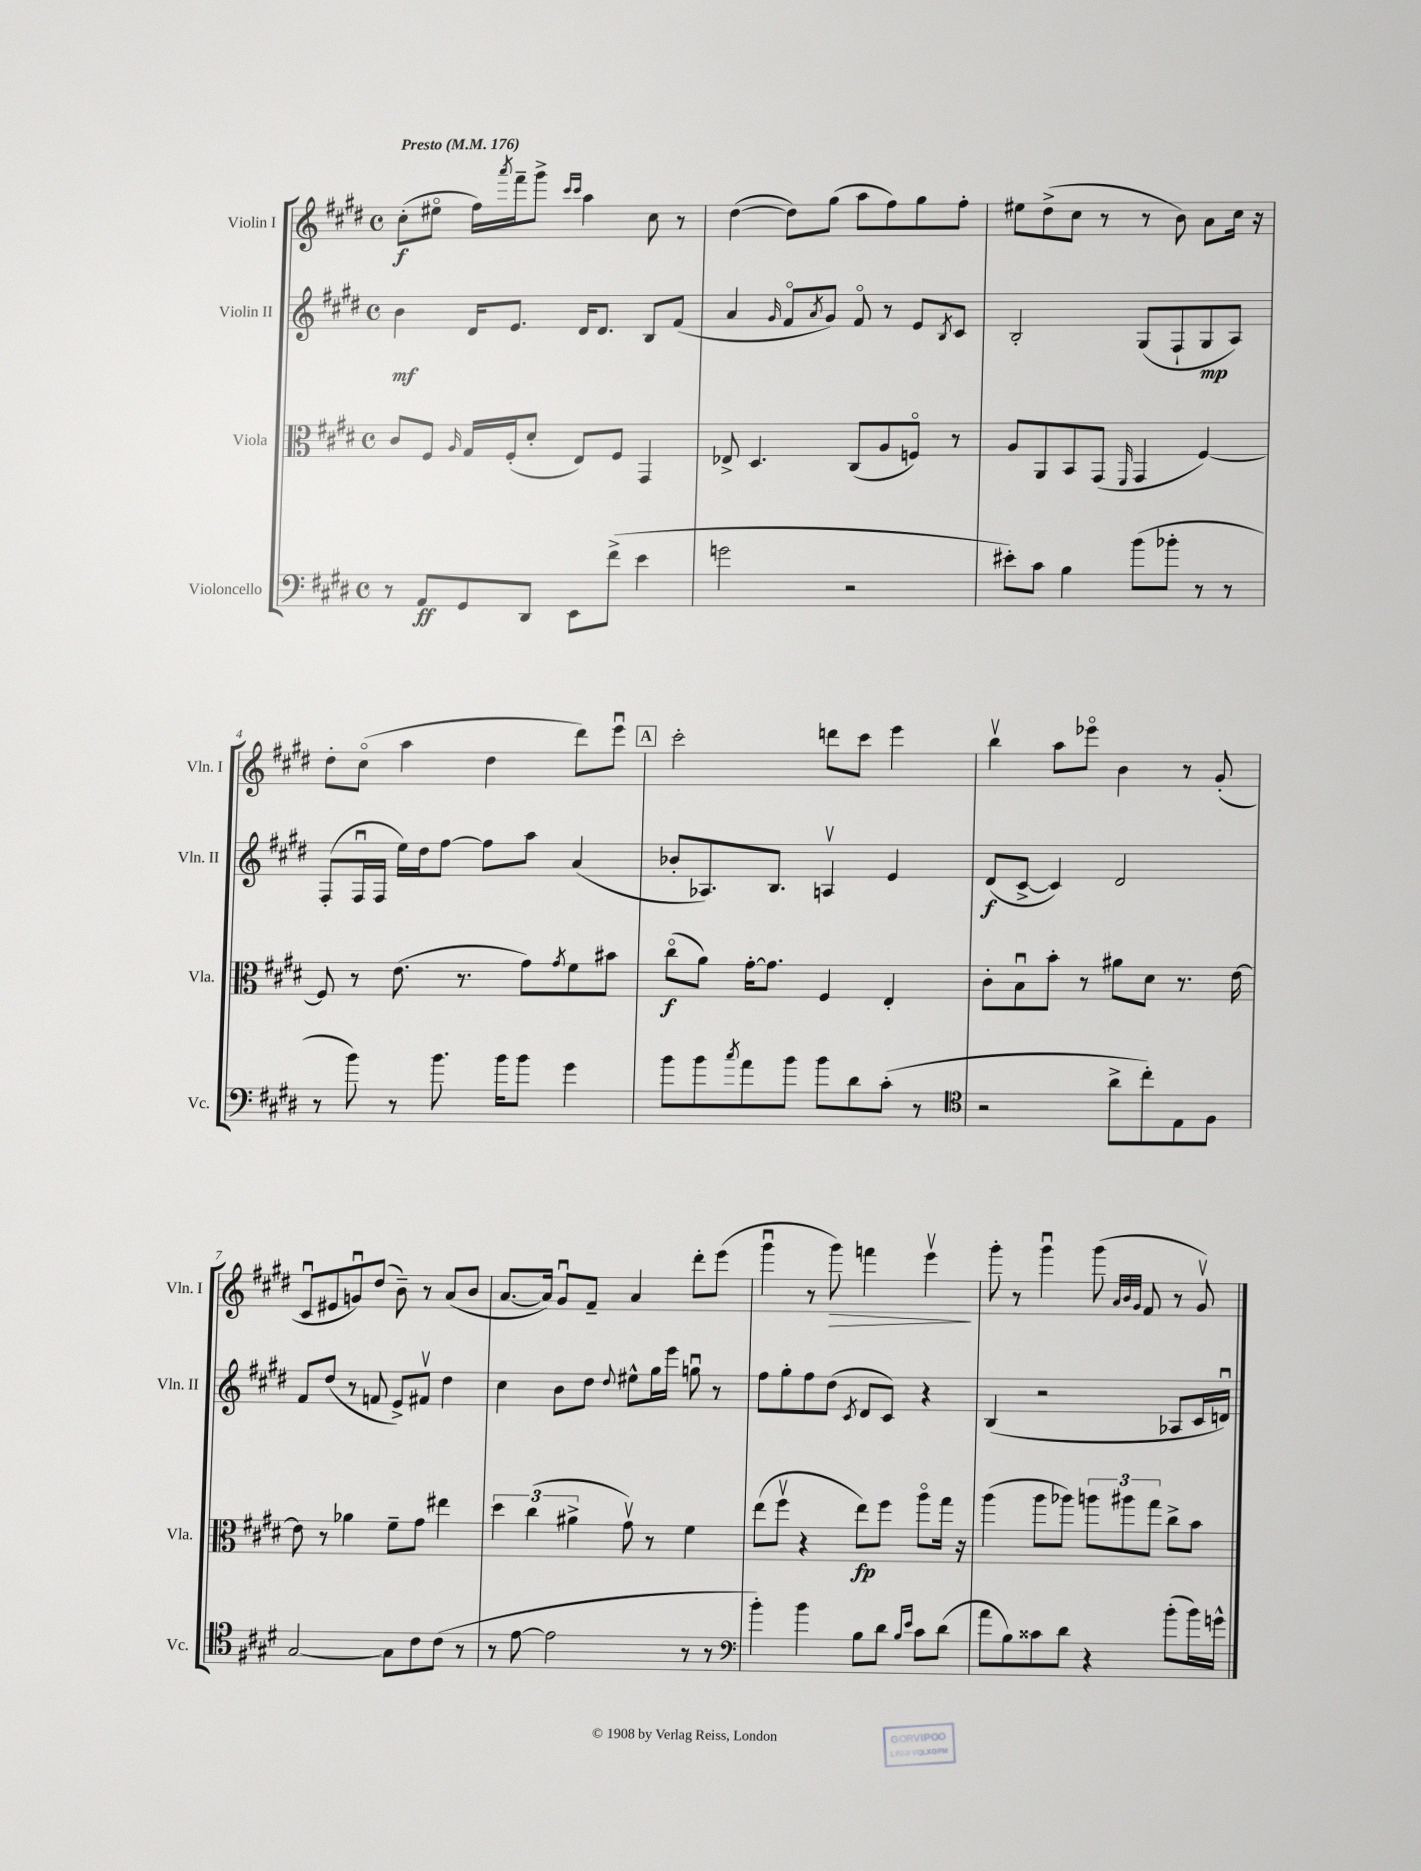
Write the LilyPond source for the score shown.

<<
\new StaffGroup <<
\new Staff = "s0" \with { instrumentName = "Violin I" shortInstrumentName = "Vln. I" } {
    \clef treble \key e \major \defaultTimeSignature \time 4/4 \tempo "Presto" 4 = 176
    cis''8-.\f( eis''8\flageolet fis''16) \acciaccatura { a'''8 } fis'''16-- gis'''8-> \grace { cis'''16 cis'''16 } a''4 cis''8 r8 |
    dis''4~( dis''8) gis''8( a''8 fis''8) gis''8 fis''8-. |
    eis''8 dis''8->( cis''8 r8 r8 b'8) a'8 cis''16 r16 |
    dis''8-. cis''8\flageolet( a''4 dis''4 dis'''8) e'''8\downbow |
    \mark \markup { \box "A" } cis'''2-. d'''8 cis'''8 e'''4 |
    b''4\upbow a''8 ees'''8\flageolet b'4 r8 gis'8-.( |
    cis'8\downbow eis'8 g'8\downbow) dis''8( b'8--) r8 a'8( b'8 |
    a'8.~ a'16) gis'8\downbow fis'8-- a'4 dis'''8-. e'''8( |
    gis'''4\downbow r8 gis'''8\>) f'''4 e'''4\upbow\! |
    gis'''8-. r8 gis'''4\downbow gis'''8( \grace { a'32 b'32 gis'32 } fis'8 r8 gis'8\upbow) \bar "|." |
}
\new Staff = "s1" \with { instrumentName = "Violin II" shortInstrumentName = "Vln. II" } {
    \clef treble \key e \major \defaultTimeSignature \time 4/4
    b'4\mf dis'16 e'8. dis'16 dis'8. b8 fis'8( |
    a'4 \grace { gis'16 } fis'8\flageolet \acciaccatura { a'8 } gis'8) fis'8\flageolet r8 e'8 \acciaccatura { b8 } cis'8 |
    b2-. gis8( fis8-! gis8\mp a8) |
    fis8-.( fis16\downbow fis16 e''16) dis''16 fis''8~ fis''8 a''8 a'4( |
    \mark \markup { \box "A" } bes'8-. aes8.) b8. a4\upbow e'4 |
    dis'8\f( cis'8~-> cis'4) dis'2 |
    fis'8 dis''8( r8 f'8 e'8->) fis'8\upbow dis''4 |
    cis''4 b'8 dis''8 \appoggiatura { dis''8 } eis''8-^ gis''16 e'''16 g''8\downbow r8 |
    fis''8 gis''8-. fis''8 dis''8( \acciaccatura { cis'8 } dis'8 cis'8) r4 |
    b4( r2 aes8 cis'16 d'16\downbow) \bar "|." |
}
\new Staff = "s2" \with { instrumentName = "Viola" shortInstrumentName = "Vla." } {
    \clef alto \key e \major \defaultTimeSignature \time 4/4
    cis'8 fis8 \grace { a16 } gis16 fis16-.( dis'8-. e8) fis8 gis,4 |
    ees8-> dis4. cis8( a8 f8\flageolet) r8 |
    a8 a,8 b,8 gis,8( \grace { fis,16 } gis,4 fis4~) |
    fis8 r8 e'8.( r8. gis'8) \acciaccatura { gis'8 } fis'8 bis'8 |
    \mark \markup { \box "A" } cis''8\flageolet\f( a'8) gis'16~-. gis'8. fis4 e4-. |
    cis'8-. b8\downbow b'8-. r8 ais'8 dis'8 r8. e'16~ |
    e'8 r8 aes'4 fis'8-- gis'8 eis''4 |
    \tuplet 3/2 { dis''4 cis''4( ais'4-> } gis'8\upbow) r8 fis'4 |
    e''8( fis''8\upbow r4 e''8\fp) fis''8 a''8\flageolet gis''16 r16 |
    a''4( a''8 aes''8) \tuplet 3/2 { a''8 ais''8 gis''8 } cis''8-> b'8 \bar "|." |
}
\new Staff = "s3" \with { instrumentName = "Violoncello" shortInstrumentName = "Vc." } {
    \clef bass \key e \major \defaultTimeSignature \time 4/4
    r8 a,8\ff gis,8 dis,8 e,8 fis'8->( e'4 |
    g'2 r2 |
    eis'8-.) cis'8 b4 b'8( bes'8-. r8 r8 |
    r8 b'8) r8 b'8. b'16 b'8 gis'4 |
    \mark \markup { \box "A" } b'8 b'8 \acciaccatura { cis''8 } a'8 b'8 b'8 dis'8 cis'8-.( r8 |
    \clef tenor r2 a'8-> cis''8-.) e8 fis8 |
    gis2~ gis8 cis'8 cis'8( r8 |
    r8 e'8~ e'2 r8 r8 |
    \clef bass b'4-.) b'4 b8 dis'8 \grace { b16 e'16 } cis'8 dis'8( |
    a'8 b8) cisis'8 dis'8 r4 b'8-.( b'16) g'16-^ \bar "|." |
}
>>
>>
